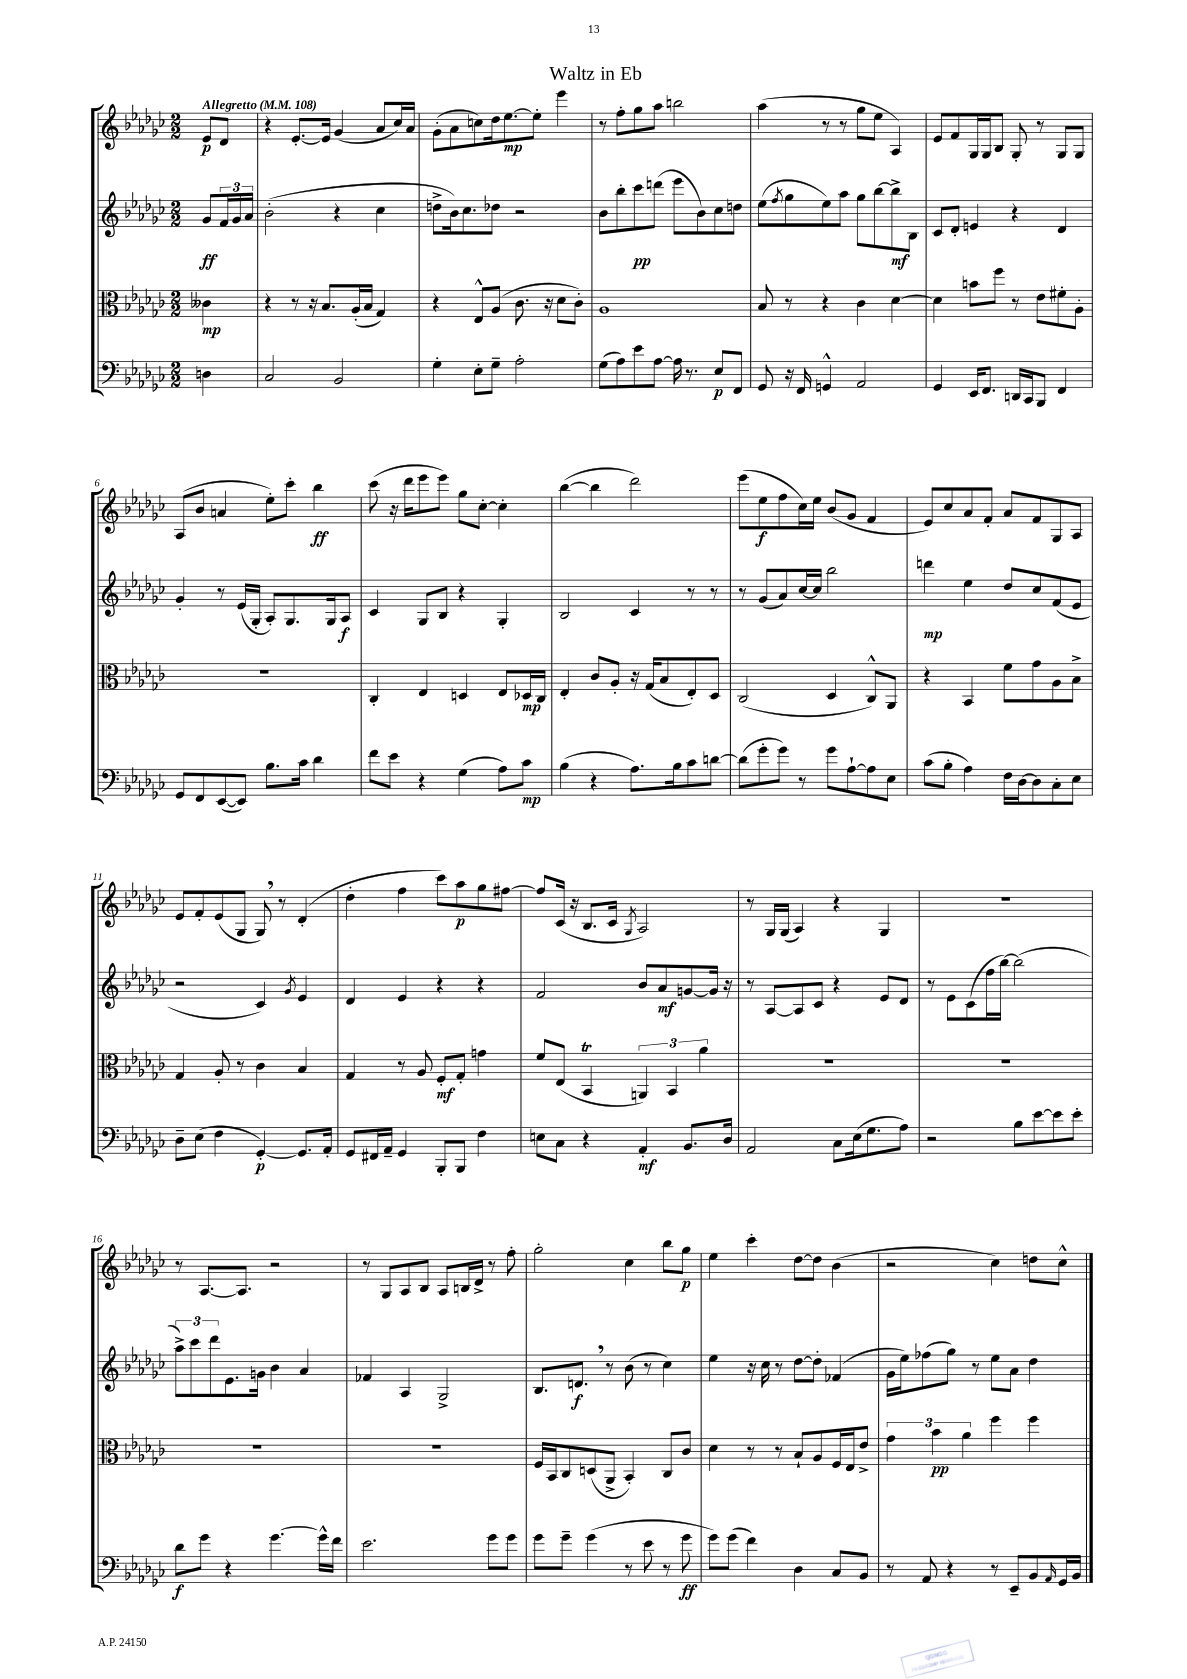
\header { title = "Waltz in Eb" }
<<
\new StaffGroup <<
\new Staff = "s0" {
    \clef treble \key ges \major \numericTimeSignature \time 2/2 \partial 4 \tempo "Allegretto" 4 = 108
    ees'8\p des'8 |
    r4 ees'8.~-. ees'16 ges'4( aes'8 ces''16) aes'16 |
    ges'8-.( aes'8 c''8) des''16 ees''8.~\mp ees''8-. ees'''4 |
    r8 f''8-. ges''8 aes''8 b''2 |
    aes''4( r8 r8 ges''8 ees''8 aes4) |
    ees'8 f'8 ges16 ges16 bes8 ges8-. r8 ges8 ges8 |
    aes8( bes'8 a'4 ees''8-.) ces'''8-. bes''4\ff |
    ces'''8( r16 des'''16 ees'''8 ees'''8) ges''8 ces''8~-. ces''4-. |
    bes''4~( bes''4 des'''2) |
    ees'''8( ees''8\f f''8 ces''16) ees''16 bes'8( ges'8 f'4 |
    ees'8) ces''8 aes'8 f'8-. aes'8 f'8 ges8 aes8 |
    ees'8 f'8-. ees'8( ges8 ges8) \breathe r8 des'4-.( |
    des''4-. f''4 ces'''8) aes''8\p ges''8 fis''8~ |
    fis''8 ces'16( r16 bes8. ces'16 \acciaccatura { ges8 } aes2) |
    r8 ges16 ges16( aes4) r4 ges4 |
    r1 |
    r8 aes8.~ aes8. r2 |
    r8 ges8 aes8 bes8 aes8 b16 des'16-> r8 f''8-. |
    ges''2-. ces''4 bes''8 ges''8\p |
    ees''4 ces'''4-. des''8~ des''8 bes'4( |
    r2 ces''4) d''8 ces''8-^ \bar "|." |
}
\new Staff = "s1" {
    \clef treble \key ges \major \numericTimeSignature \time 2/2 \partial 4
    ges'8\ff \tuplet 3/2 { f'16 ges'16 aes'16 } |
    bes'2-.( r4 ces''4 |
    d''8-> bes'16) ces''8. des''8 r2 |
    bes'8 bes''8-. ces'''8\pp d'''8( ees'''8 bes'8) ces''8 d''8 |
    ees''8( \acciaccatura { f''8 } ges''8 ees''8) aes''8 ges''8 bes''8~ bes''8->\mf bes8 |
    ces'8 des'8-. e'4 r4 des'4 |
    ges'4-. r8 ees'16( ges16-. aes8-.) ges8. ges16 aes8\f |
    ces'4 ges8 bes8 r4 ges4-. |
    bes2 ces'4 r8 r8 |
    r8 ges'8( aes'8) ces''16~ ces''16 bes''2 |
    d'''4\mp ees''4 des''8 ces''8 f'8( ees'8 |
    r2 ces'4) \acciaccatura { ges'8 } ees'4 |
    des'4 ees'4 r4 r4 |
    f'2 bes'8 aes'8\mf g'8~ g'16 r16 |
    r8 aes8~ aes8 ces'8 r4 ees'8 des'8 |
    r8 ees'8 ces'8( f''16 bes''16~) bes''2( |
    \tuplet 3/2 { aes''8->) ces'''8 des'''8 } ees'8. g'16 bes'4 aes'4 |
    fes'4 aes4 ges2-> |
    bes8. d'8.\f \breathe r8 bes'8( r8 ces''4) |
    ees''4 r16 ces''16 r8 des''8~ des''8-. fes'4( |
    ges'16 ees''16) fes''8( ges''8) r8 ees''8 aes'8 des''4 \bar "|." |
}
\new Staff = "s2" {
    \clef alto \key ges \major \numericTimeSignature \time 2/2 \partial 4
    ceses'4\mp |
    r4 r8 r16 bes8. aes16-.( bes16 ges4) |
    r4 ees8-^ aes8( ces'8. r16 des'8 ces'8-.) |
    aes1 |
    bes8 r8 r4 ces'4 des'4~ |
    des'4 b'8 f''8 r8 ees'8 fis'8-. aes8-. |
    r1 |
    ces4-. ees4 d4 ees8 des16\mp ces16 |
    ees4-. ces'8 aes8-. r16 ges16( bes8 ees8-.) des8 |
    ces2( des4 ces8-^) aes,8 |
    r4 bes,4 f'8 ges'8 aes8 bes8-> |
    ges4 aes8-. r8 ces'4 bes4 |
    ges4 r8 aes8 f8-.\mf ges8-. g'4 |
    f'8 ees8( bes,4\trill \tuplet 3/2 { a,4) bes,4 aes'4 } |
    R1 |
    R1 |
    R1 |
    R1 |
    f16 bes,16 ces8 d8( aes,8-> bes,4-.) ces8 ces'8 |
    des'4 r8 r8 bes8-! aes8 f16 ees16 ees'8-> |
    \tuplet 3/2 { ges'4 bes'4\pp aes'4 } f''4 f''4 \bar "|." |
}
\new Staff = "s3" {
    \clef bass \key ges \major \numericTimeSignature \time 2/2 \partial 4
    d4 |
    ces2 bes,2 |
    ges4-. ees8-. ges8-- aes2-. |
    ges8( aes8) ees'8 aes8~ aes16 r8. ees8\p f,8 |
    ges,8 r16 f,16 g,4-^ aes,2 |
    ges,4 ees,16 f,8. d,16 ces,16 bes,,8 f,4 |
    ges,8 f,8 ees,8~( ees,8) bes8. ces'16 des'4 |
    f'8 ees'8 r4 ges4( aes8) ces'8\mp |
    bes4( r4 aes8.) bes16 ces'8 d'8~ |
    d'8( ges'8-. ges'8) r8 ges'8 aes8~-! aes8 ees8 |
    ces'8( bes8-. aes4) f16 des16~ des8 ces8-. ees8 |
    des8-- ees8( f4 ges,4~-.\p) ges,8. aes,16-. |
    ges,8 fis,16 aes,16-- ges,4 bes,,8-. bes,,8 f4 |
    e8 ces8 r4 aes,4-.\mf bes,8. des16 |
    aes,2 ces8 ees16( ges8. aes8) |
    r2 bes8 ees'8~ ees'8 ees'8-. |
    des'8\f ges'8 r4 ges'4.~ ges'16-^ f'16 |
    ees'2. ges'8 ges'8 |
    ges'8 ges'8-- ges'4( r8 ees'8 r8 ges'8\ff |
    ges'8) ges'8( f'4) des4 ces8 bes,8 |
    r8 aes,8 r4 r8 ees,8-- bes,8 \grace { aes,16 } ges,16 bes,16 \bar "|." |
}
>>
>>
